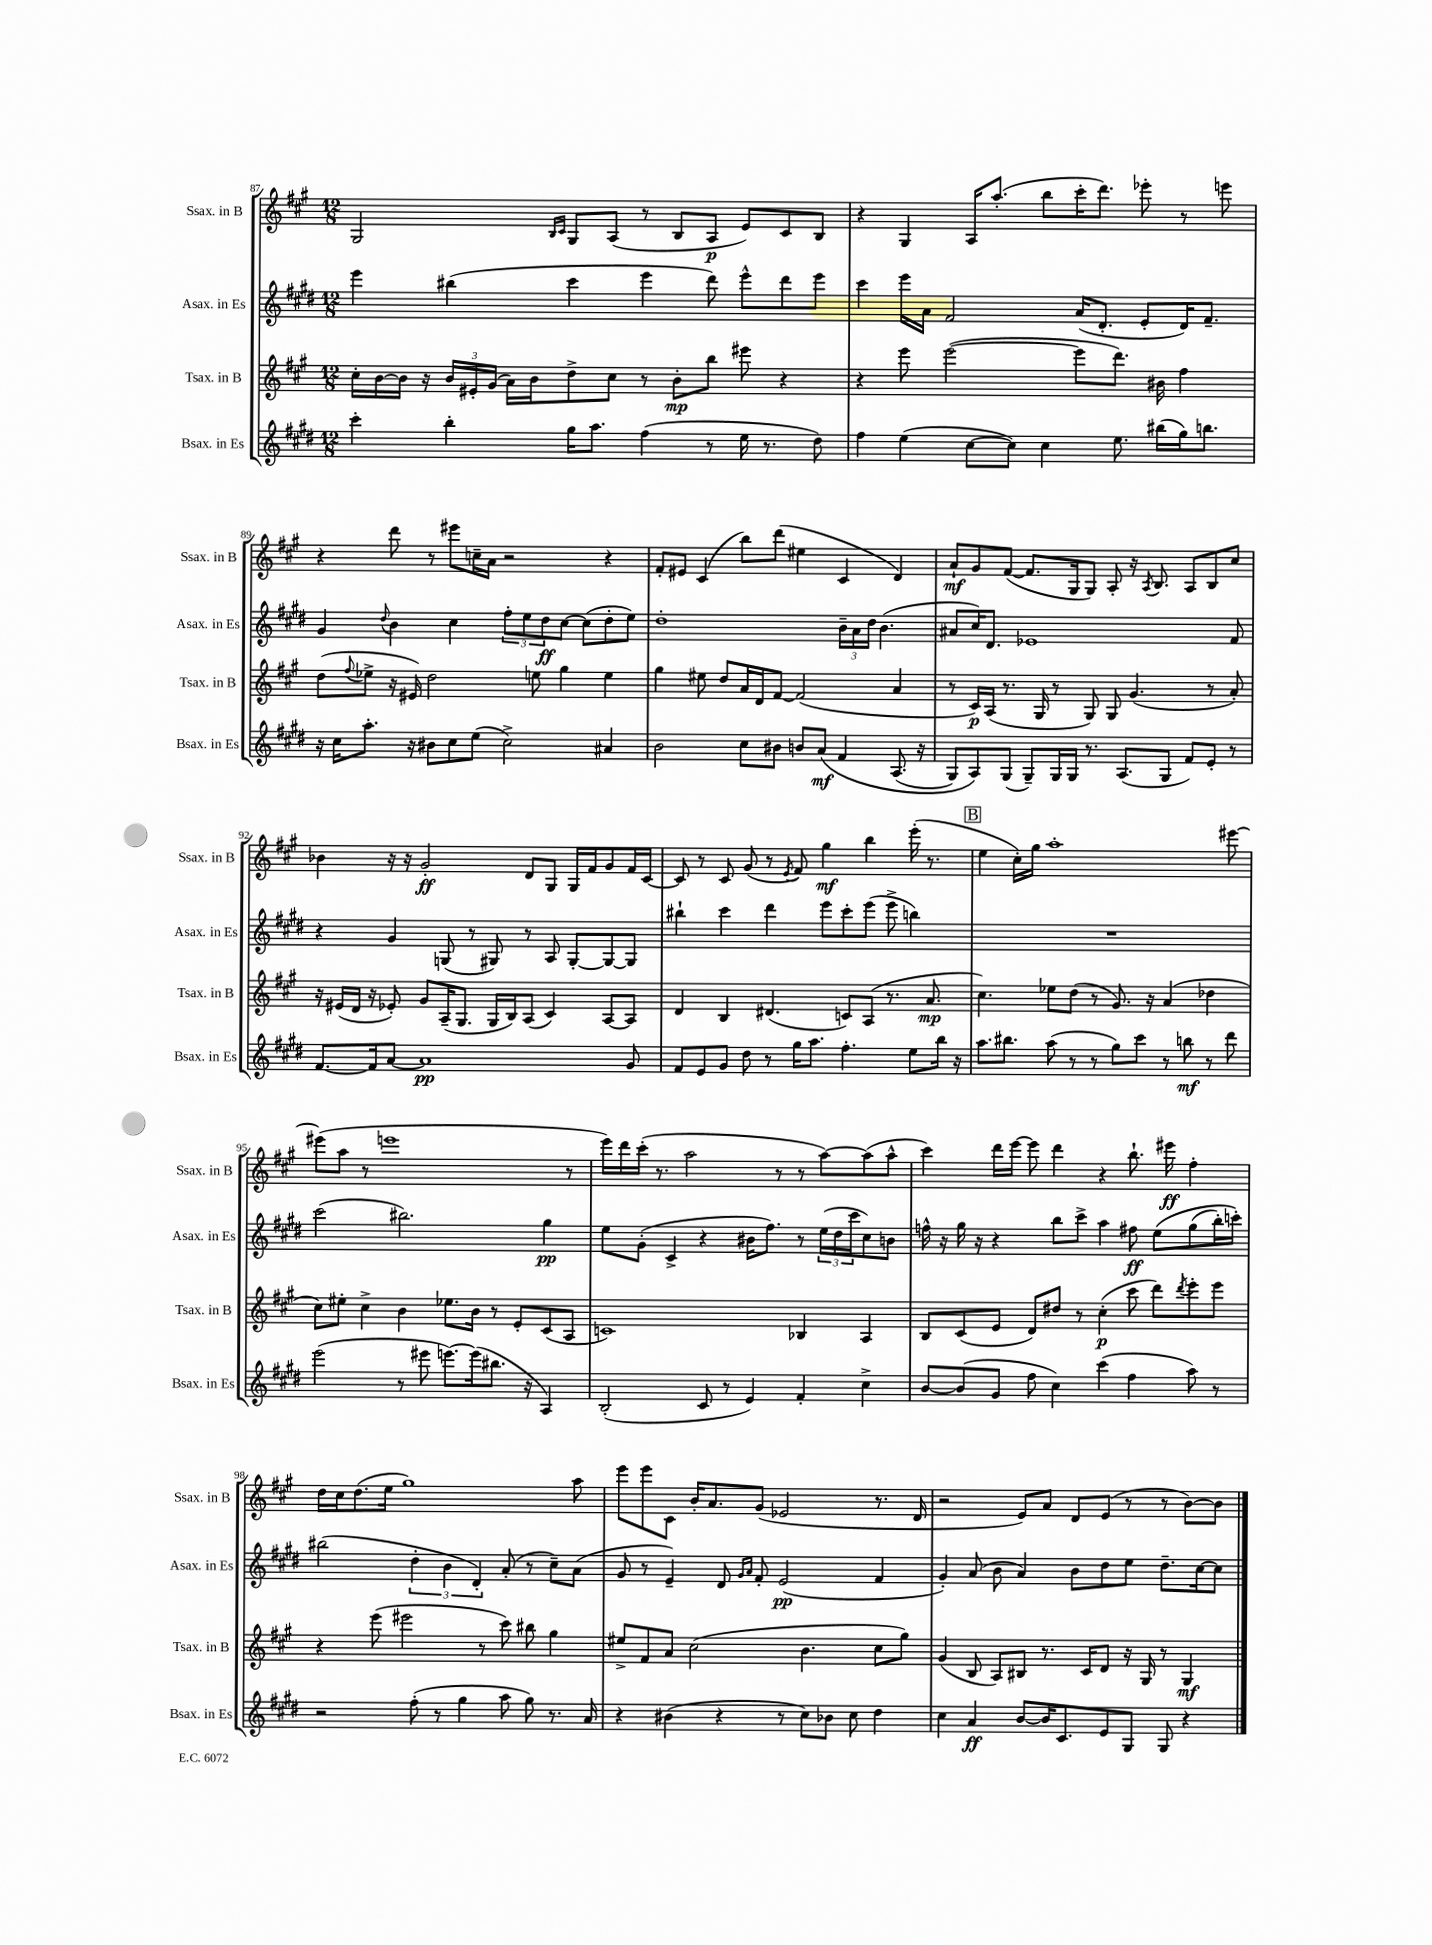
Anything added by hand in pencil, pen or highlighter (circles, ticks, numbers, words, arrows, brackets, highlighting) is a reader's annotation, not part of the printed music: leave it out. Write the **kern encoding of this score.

**kern	**dynam	**kern	**dynam	**kern	**dynam	**kern	**dynam
*part4	*part4	*part3	*part3	*part2	*part2	*part1	*part1
*staff4	*staff4	*staff3	*staff3	*staff2	*staff2	*staff1	*staff1
*I"Bsax. in Es	*	*I"Tsax. in B	*	*I"Asax. in Es	*	*I"Ssax. in B	*
*I'Bsax. in Es	*	*I'Tsax. in B	*	*I'Asax. in Es	*	*I'Ssax. in B	*
*clefG2	*	*clefG2	*	*clefG2	*	*clefG2	*
*k[f#c#g#d#]	*	*k[f#c#g#]	*	*k[f#c#g#d#]	*	*k[f#c#g#]	*
*M12/8	*	*M12/8	*	*M12/8	*	*M12/8	*
=87	=87	=87	=87	=87	=87	=87	=87
4ccc#'\	.	16cc#'\LL	.	4eee\	.	2G#/	.
.	.	[16b\	.	.	.	.	.
.	.	16b\JJ]	.	.	.	.	.
.	.	16r	.	.	.	.	.
4bb'\	.	24b/LL	.	(4bb#X\	.	.	.
.	.	24e#X'/	.	.	.	.	.
.	.	(24g#/JJ	.	.	.	.	.
.	.	16a\LL)	.	.	.	.	.
.	.	16b\J	.	.	.	.	.
.	.	.	.	.	.	16qqB/LL	.
.	.	.	.	.	.	16qqc#/JJ	.
16gg#\KL	.	8dd^\	.	4ccc#\	.	8G#/L	.
8.aa\J	.	.	.	.	.	.	.
.	.	8cc#\J	.	.	.	(8A/J	.
(4ff#\	.	8r	.	4eee\	.	8r	.
.	.	8b'\L	mp	.	.	8B/L	.
8r	.	8bb\J	.	8ddd#\)	.	8A/J	p
16ee\	.	8eee#X\	.	8eee^^\L	.	8e/L)	.
8.r	.	.	.	.	.	.	.
.	.	4r	.	8ddd#\	.	8c#/	.
8dd#\)	.	.	.	8eee\J	.	8B/J	.
=88	=88	=88	=88	=88	=88	=88	=88
4ff#\	.	4r	.	4ccc#\	.	4r	.
(4ee\	.	8eee\	.	16eee\LL	.	4G#/	.
.	.	.	.	16a\JJ	.	.	.
.	.	([2eee\	.	2f#/	.	.	.
[8cc#\L	.	.	.	.	.	16A/KL	.
.	.	.	.	.	.	(8.aa'/J	.
8cc#\J])	.	.	.	.	.	.	.
4cc#\	.	.	.	.	.	8bb\L	.
.	.	8eee\L]	.	(16a/KL	.	16ccc#'\K	.
.	.	.	.	8.d#'/J	.	8.ddd\J)	.
8.ee\	.	8.ddd\J)	.	.	.	.	.
.	.	.	.	8e'/L	.	8eee-X'\	.
(16bb#X\LL	.	16b#X\	.	.	.	.	.
16gg#\J)	.	4ff#\	.	16d#/K)	.	8r	.
8.bbn\J	.	.	.	8.f#~/J	.	.	.
.	.	.	.	.	.	8eeen\	.
!!LO:LB:g=z
=89	=89	=89	=89	=89	=89	=89	=89
16r	.	(8dd\L	.	4g#/	.	4r	.
16cc#\KL	.	.	.	.	.	.	.
.	.	8qqff#/	.	.	.	.	.
8.aa'\J	.	8ee-X^\J	.	.	.	.	.
.	.	.	.	8qqdd#/	.	.	.
.	.	16r	.	4b\	.	8ddd\	.
16r	.	16e#X/)	.	.	.	.	.
8b#X\L	.	2dd\	.	.	.	8r	.
8cc#\	.	.	.	4cc#\	.	8eee#X\L	.
(8ee\J	.	.	.	.	.	16ccn~\L	.
.	.	.	.	.	.	16a\JJ	.
2cc#^\)	.	.	.	12ff#'\L	.	2r	.
.	.	.	.	12ee\	.	.	.
.	.	8een\	.	.	.	.	.
.	.	.	.	12dd#\	ff	.	.
.	.	4gg#\	.	[8cc#\J	.	.	.
.	.	.	.	(8cc#\L]	.	.	.
4a#X/	.	4ee\	.	8dd#'\	.	4r	.
.	.	.	.	8ee\J)	.	.	.
=90	=90	=90	=90	=90	=90	=90	=90
2b\	.	4gg#\	.	1dd#'	.	8f#'/L	.
.	.	.	.	.	.	8e#X/J	.
.	.	8ee#X\	.	.	.	(4c#/	.
.	.	8dd/L	.	.	.	.	.
8cc#\L	.	16a/L	.	.	.	8bb\L)	.
.	.	16d/J	.	.	.	.	.
8b#X\J	.	[8f#/J	.	.	.	(8ddd\J	.
8bn/L	.	(2f#/]	.	.	.	4ee#X\	.
(8a/J	mf	.	.	.	.	.	.
4f#/	.	.	.	24b~\LL	.	4c#/	.
.	.	.	.	24a\	.	.	.
.	.	.	.	24dd#\JJ	.	.	.
.	.	.	.	(4.b\	.	.	.
(8.A/	.	4a/	.	.	.	4d/)	.
16r	.	.	.	.	.	.	.
=91	=91	=91	=91	=91	=91	=91	=91
8G#/L)	.	8r	.	8a#X/L	.	8a`/L	mf
8A/)	.	16c#/LL)	p	16cc#/K)	.	8g#/	.
.	.	(16A/JJ	.	8.d#/J	.	.	.
(8G#/J	.	8.r	.	.	.	([8f#/J	.
8G#~/L)	.	.	.	1e-X	.	8.f#/L]	.
.	.	16G#/	.	.	.	.	.
16G#/L	.	8r	.	.	.	.	.
16G#/JJ	.	.	.	.	.	16G#/k	.
8.r	.	8G#/)	.	.	.	8G#/J)	.
.	.	8G#/	.	.	.	8A'/	.
(8.A/L	.	.	.	.	.	.	.
.	.	(4.g#/	.	.	.	16r	.
.	.	.	.	.	.	8qA/	.
.	.	.	.	.	.	8.B/	.
8G#/J	.	.	.	.	.	.	.
8f#/L)	.	.	.	.	.	8A/L	.
8e'/J	.	8r	.	.	.	8B/	.
8r	.	8a'/)	.	8f#/	.	8cc#/J	.
!!LO:LB:g=z
=92	=92	=92	=92	=92	=92	=92	=92
[8.f#/L	.	16r	.	4r	.	4b-X\	.
.	.	(16e#X/LL	.	.	.	.	.
.	.	16d/JJ	.	.	.	.	.
16f#/k]	.	16r	.	.	.	.	.
[8a/J	.	8e-X'/)	.	4g#/	.	16r	.
.	.	.	.	.	.	16r	.
1a]	pp	8g#/L	.	.	.	2g#'/	ff
.	.	(16A~/K	.	(8Gn/	.	.	.
.	.	8.G#/J	.	.	.	.	.
.	.	.	.	8r	.	.	.
.	.	16G#/LL	.	8G#X/)	.	.	.
.	.	16B/J)	.	.	.	.	.
.	.	(8A/J	.	8r	.	8d/L	.
.	.	4c#/)	.	8A/	.	8G#/J	.
.	.	.	.	[8G#'/L	.	16G#/LL	.
.	.	.	.	.	.	16f#/J	.
.	.	[8A/L	.	8G#/_	.	8g#/	.
8g#/	.	8A/J]	.	8G#/J]	.	16f#/L	.
.	.	.	.	.	.	[16c#/JJ	.
=93	=93	=93	=93	=93	=93	=93	=93
8f#/L	.	4d/	.	4bb#X`\	.	8c#/]	.
8e/	.	.	.	.	.	8r	.
8g#/J	.	4B/	.	4ccc#\	.	8c#/	.
8dd#\	.	.	.	.	.	(8g#/	.
8r	.	(4.d#X/	.	4ddd#\	.	8r	.
.	.	.	.	.	.	8qe/	.
16gg#\KL	.	.	.	.	.	8f#/)	.
8.aa\J	.	.	.	.	.	.	.
.	.	.	.	8eee\L	.	4gg#\	mf
4.ff#'\	.	8cn/L)	.	8ccc#'\	.	.	.
.	.	(8A/J	.	(8eee\J	.	4bb\	.
.	.	8.r	.	8eee^\	.	.	.
8ee\L	.	.	.	4bbn\)	.	(16eee'\	.
.	.	8.a/	mp	.	.	8.r	.
16bb\Jk	.	.	.	.	.	.	.
16r	.	.	.	.	.	.	.
!!LO:REH:place=s1:t=B
=94	=94	=94	=94	=94	=94	=94	=94
8.aa\L	.	4.cc#\)	.	1.r	.	4ee\	.
8.bb#X\J	.	.	.	.	.	.	.
.	.	.	.	.	.	16cc#'\LL)	.
.	.	.	.	.	.	16gg#\JJ	.
(8aa\	.	8ee-X\L	.	.	.	1aa'	.
8r	.	(8dd\J	.	.	.	.	.
8r	.	8r	.	.	.	.	.
8gg#\L)	.	8.g#/)	.	.	.	.	.
8ccc#\J	.	.	.	.	.	.	.
.	.	16r	.	.	.	.	.
8r	.	(4a/	.	.	.	.	.
8bbn\	mf	.	.	.	.	.	.
8r	.	4dd-X\	.	.	.	.	.
8ddd#\	.	.	.	.	.	[8eee#X\	.
!!LO:LB:g=z
=95	=95	=95	=95	=95	=95	=95	=95
(2eee\	.	8cc#\L)	.	(2ccc#\	.	(8eee#X\L]	.
.	.	8ee#X'\J	.	.	.	8aa\J	.
.	.	4cc#^\	.	.	.	8r	.
.	.	.	.	.	.	1eeen	.
8r	.	4b\	.	2.bb#X\)	.	.	.
8eee#X\	.	.	.	.	.	.	.
[8.eeen\L)	.	8.ee-X\L	.	.	.	.	.
(16eee\k]	.	16b\Jk	.	.	.	.	.
8.bb#X\J	.	8r	.	.	.	.	.
.	.	8e'/L	.	.	.	.	.
16r	.	.	.	.	.	.	.
4A/)	.	(8c#/	.	4gg#\	pp	.	.
.	.	8A/J	.	.	.	8r	.
=96	=96	=96	=96	=96	=96	=96	=96
(2B'/	.	1cn)	.	8ee\L	.	16eee\LL)	.
.	.	.	.	.	.	16ddd\	.
.	.	.	.	(8g#'\J	.	(16ccc#'\JJ	.
.	.	.	.	.	.	8.r	.
.	.	.	.	4c#^/	.	.	.
.	.	.	.	.	.	2aa\	.
8c#/	.	.	.	4r	.	.	.
8r	.	.	.	.	.	.	.
4e/)	.	.	.	16b#X\KL	.	.	.
.	.	.	.	8.ff#\J)	.	.	.
.	.	.	.	.	.	8r	.
4f#'/	.	4B-X/	.	8r	.	8r	.
.	.	.	.	(24ee\LL	.	[8aa\L)	.
.	.	.	.	24dd#\	.	.	.
.	.	.	.	24ccc#\J	.	.	.
4cc#^\	.	4A/	.	8cc#\)	.	(8aa\]	.
.	.	.	.	8bn\J	.	8aa^^\J	.
=97	=97	=97	=97	=97	=97	=97	=97
[8b/L	.	8B/L	.	16ffn^^\	.	4ccc#\)	.
.	.	.	.	16r	.	.	.
(8b/]	.	(8c#/	.	16gg#\	.	.	.
.	.	.	.	16r	.	.	.
8g#/J	.	8e/J	.	4r	.	16ddd\LL	.
.	.	.	.	.	.	[16eee\JJ	.
8ff#\	.	8d/L)	.	.	.	8eee\]	.
4cc#\)	.	8dd#X/J	.	8bb\L	.	4ddd\	.
.	.	8r	.	8ccc#^\J	.	.	.
(4ccc#\	.	(4cc#'\	p	4aa\	.	4r	.
4ff#\	.	8ccc#\	.	8ff#X\	ff	8.bb`\	.
.	.	8ddd\L)	.	(8ee\L	.	.	.
.	.	.	.	.	.	16eee#X\	ff
.	.	8qddd/	.	.	.	.	.
8aa\)	.	8eee'\	.	(8gg#\	.	4ff#'\	.
8r	.	8eee\J	.	16bb'\L)	.	.	.
.	.	.	.	16cccn'\JJ)	.	.	.
!!LO:LB:g=z
=98	=98	=98	=98	=98	=98	=98	=98
2r	.	4r	.	(2bb#X\	.	16dd\LL	.
.	.	.	.	.	.	16cc#\J	.
.	.	.	.	.	.	(8.dd\	.
.	.	(8eee\	.	.	.	.	.
.	.	.	.	.	.	16ee\Jk	.
.	.	2eee#X\	.	.	.	1gg#)	.
(8ff#'\	.	.	.	6dd#'\	.	.	.
8r	.	.	.	.	.	.	.
.	.	.	.	6b\	.	.	.
4gg#\	.	.	.	.	.	.	.
.	.	.	.	6d#'/)	.	.	.
.	.	8r	.	.	.	.	.
8aa\	.	8ccc#\)	.	(8a'/	.	.	.
8gg#\)	.	8bb#X\	.	8r	.	.	.
8.r	.	4gg#\	.	8cc#~\L)	.	.	.
.	.	.	.	(8a\J	.	8aa\	.
16a/	.	.	.	.	.	.	.
=99	=99	=99	=99	=99	=99	=99	=99
4r	.	8ee#X^/L	.	8g#/	.	8eee\L	.
.	.	8f#/	.	8r	.	8eee\	.
(4b#X\	.	8a/J	.	4e~/)	.	8c#\J	.
.	.	(2cc#\	.	.	.	16b'/KL	.
.	.	.	.	.	.	8.a/	.
4r	.	.	.	8d#/	.	.	.
.	.	.	.	16qqg#/LL	.	.	.
.	.	.	.	16qqa/JJ	.	.	.
.	.	.	.	8f#'/	.	(8g#/J	.
8r	.	.	.	(2e/	pp	2e-X/	.
8cc#\L)	.	4.b\	.	.	.	.	.
8b-X\J	.	.	.	.	.	.	.
8cc#\	.	.	.	.	.	.	.
4dd#\	.	8cc#\L	.	4f#/	.	8.r	.
.	.	8gg#\J)	.	.	.	.	.
.	.	.	.	.	.	16d/	.
=100	=100	=100	=100	=100	=100	=100	=100
4cc#\	.	(4g#/	.	4g#'/)	.	2r	.
4a/	ff	8B/	.	(8a/	.	.	.
.	.	8A/L)	.	8b\	.	.	.
[8b/L	.	8B#X/J	.	4a/)	.	8e/L)	.
16b/K]	.	8.r	.	.	.	8a/J	.
8.c#/	.	.	.	.	.	.	.
.	.	.	.	8b\L	.	8d/L	.
.	.	16c#/KL	.	.	.	.	.
8e/	.	8d/J	.	8dd#\	.	(8e/J	.
8G#/J	.	16r	.	8ee\J	.	8r	.
.	.	16G#/	.	.	.	.	.
8G#/	.	8r	.	8.dd#~\L	.	8r	.
4r	.	4G#/	mf	.	.	[8b\L)	.
.	.	.	.	[16cc#\k	.	.	.
.	.	.	.	8cc#\J]	.	8b\J]	.
==	==	==	==	==	==	==	==
*-	*-	*-	*-	*-	*-	*-	*-
